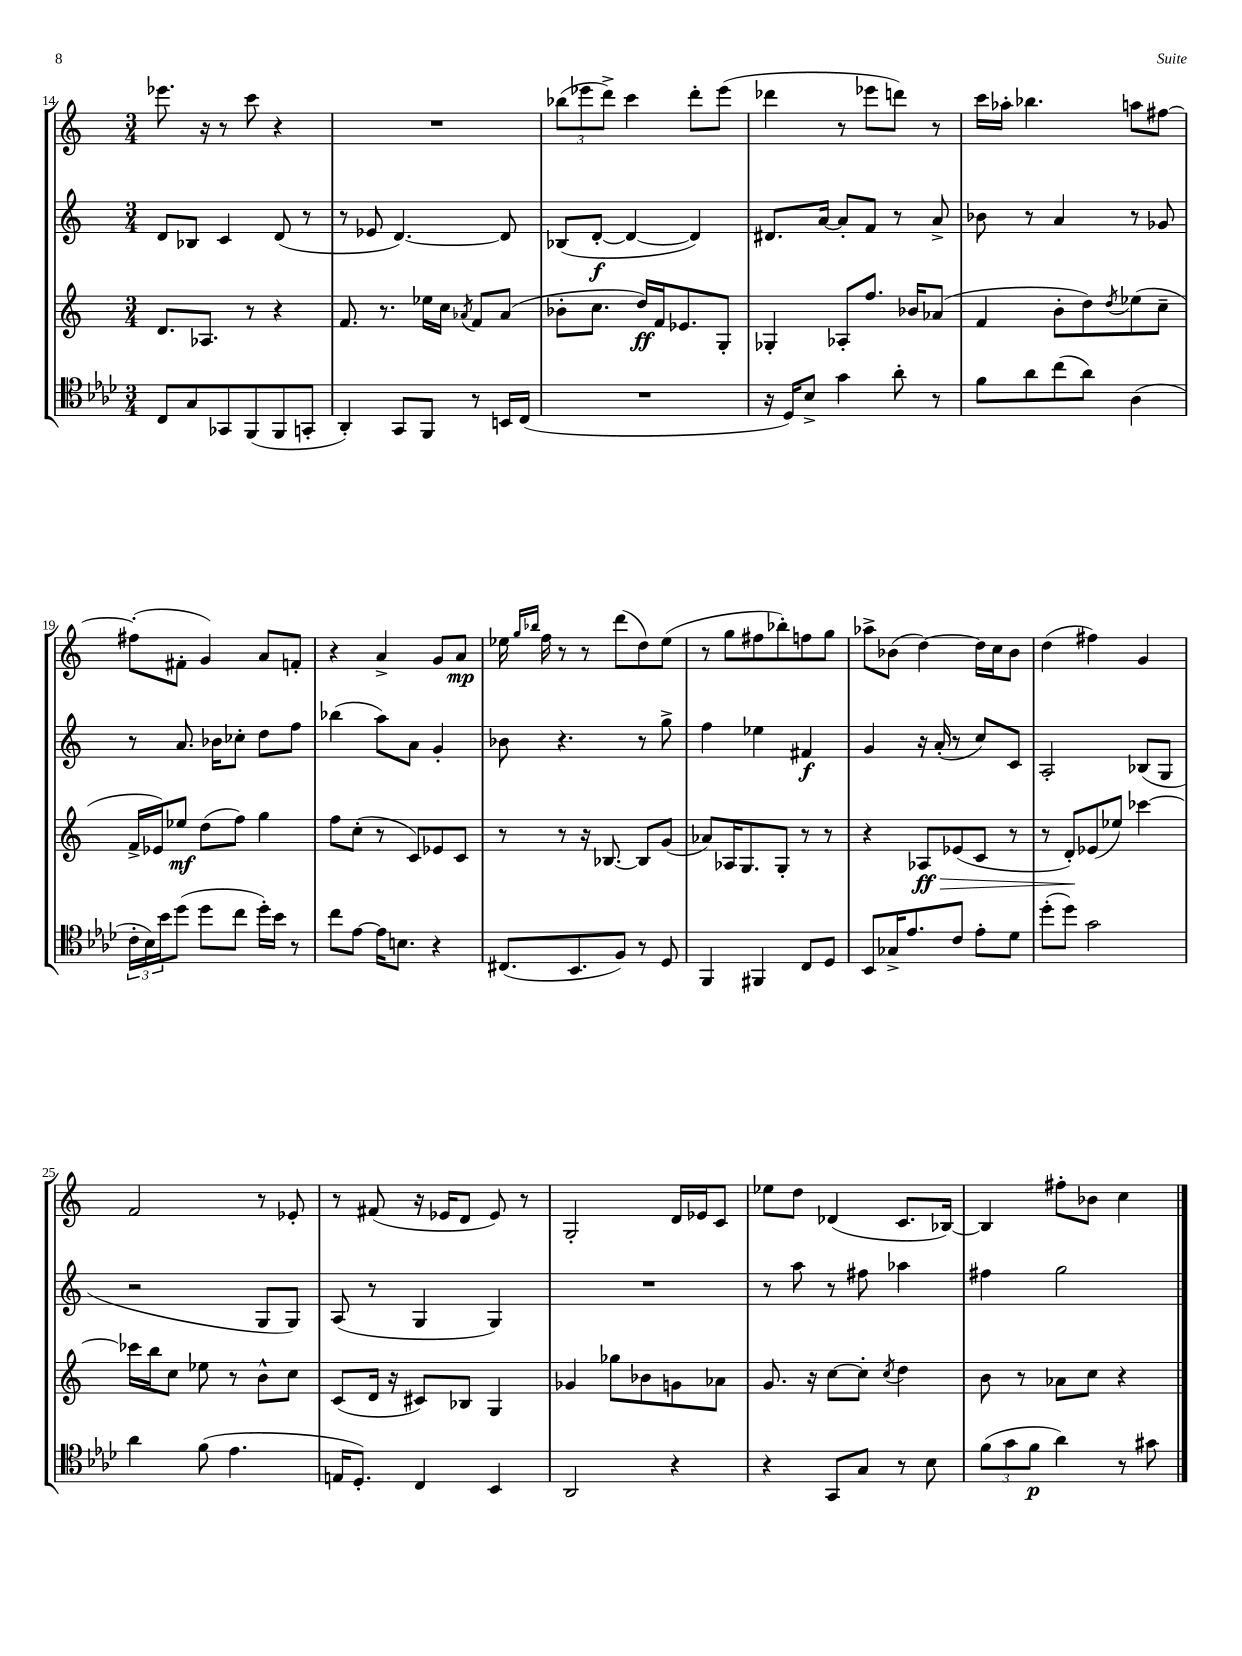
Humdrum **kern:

**kern	**dynam	**kern	**dynam	**kern	**dynam	**kern	**dynam
*part4	*part4	*part3	*part3	*part2	*part2	*part1	*part1
*staff4	*staff4	*staff3	*staff3	*staff2	*staff2	*staff1	*staff1
*clefC4	*	*clefG2	*	*clefG2	*	*clefG2	*
*k[b-e-a-d-]	*	*k[]	*	*k[]	*	*k[]	*
*M3/4	*	*M3/4	*	*M3/4	*	*M3/4	*
=14	=14	=14	=14	=14	=14	=14	=14
8C/L	.	8.d/L	.	8d/L	.	8.eee-X\	.
8G/	.	.	.	8B-X/J	.	.	.
.	.	8.A-X/J	.	.	.	16r	.
8GG-X/	.	.	.	4c/	.	8r	.
(8FF/	.	8r	.	.	.	8ccc\	.
8FF/	.	4r	.	(8d/	.	4r	.
8GGn'/J	.	.	.	8r	.	.	.
=15	=15	=15	=15	=15	=15	=15	=15
4AA-'/)	.	8.f/	.	8r	.	2.r	.
.	.	.	.	8e-X/	.	.	.
.	.	8.r	.	.	.	.	.
8GG/L	.	.	.	[4.d/)	.	.	.
8FF/J	.	16ee-X\LL	.	.	.	.	.
.	.	16cc\JJ	.	.	.	.	.
.	.	8qa-X/	.	.	.	.	.
8r	.	8f/L	.	.	.	.	.
16BBn/LL	.	(8a-/J	.	8d/]	.	.	.
(16C/JJ	.	.	.	.	.	.	.
=16	=16	=16	=16	=16	=16	=16	=16
2.r	.	8b-X'\L	.	(8B-X/L	.	(12bb-X\L	.
.	.	.	.	.	.	12eee-X\	.
.	.	8.cc\J	.	[8d'/J	f	.	.
.	.	.	.	.	.	12ddd^\J)	.
.	.	.	.	4d/_	.	4ccc\	.
.	.	16dd/LL)	ff	.	.	.	.
.	.	16f/J	.	.	.	.	.
.	.	8.e-X/	.	.	.	.	.
.	.	.	.	4d/])	.	8ddd'\L	.
.	.	8G'/J	.	.	.	(8eee-\J	.
=17	=17	=17	=17	=17	=17	=17	=17
16r	.	4G-X'/	.	8.d#X/L	.	4ddd-X\	.
16D-/KL)	.	.	.	.	.	.	.
8B-^/J	.	.	.	.	.	.	.
.	.	.	.	[16a/Jk	.	.	.
4g\	.	8A-X'/L	.	8a'/L]	.	8r	.
.	.	8.ff/J	.	8f/J	.	8eee-X\L	.
8a-'\	.	.	.	8r	.	8dddn\J)	.
.	.	16b-X/KL	.	.	.	.	.
8r	.	(8a-X/J	.	8a^/	.	8r	.
=18	=18	=18	=18	=18	=18	=18	=18
8f\L	.	4f/	.	8b-X\	.	16ccc\LL	.
.	.	.	.	.	.	16aa-X'\JJ	.
8a-\	.	.	.	8r	.	4.bb-X\	.
(8cc\	.	8b'\L	.	4a/	.	.	.
8a-\J)	.	8dd\)	.	.	.	.	.
.	.	8qdd/	.	.	.	.	.
(4A-\	.	(8ee-X\	.	8r	.	8aan\L	.
.	.	8cc~\J	.	8g-X/	.	[8ff#X\J	.
!!LO:LB:g=z
=19	=19	=19	=19	=19	=19	=19	=19
24c'\LL	.	16f^/LL	.	8r	.	(8ff#X'\L]	.
24B-\)	.	.	.	.	.	.	.
.	.	16e-X/J)	.	.	.	.	.
24b-\J	.	.	.	.	.	.	.
(8dd-\J	.	8ee-X/J	mf	8.a/	.	8f#X'\J	.
8dd-\L	.	(8dd\L	.	.	.	4g/)	.
.	.	.	.	16b-X\KL	.	.	.
8cc\J	.	8ff\J)	.	8cc-X'\J	.	.	.
16dd-'\LL)	.	4gg\	.	8dd\L	.	8a/L	.
16b-\JJ	.	.	.	.	.	.	.
8r	.	.	.	8ff\J	.	8fn'/J	.
=20	=20	=20	=20	=20	=20	=20	=20
8cc\L	.	8ff\L	.	(4bb-X\	.	4r	.
[8e-\J	.	(8cc'\J	.	.	.	.	.
16e-\KL]	.	8r	.	8aa\L)	.	4a^/	.
8.Bn\J	.	.	.	.	.	.	.
.	.	8c/L)	.	8a\J	.	.	.
4r	.	8e-X/	.	4g'/	.	8g/L	.
.	.	8c/J	.	.	.	8a/J	mp
=21	=21	=21	=21	=21	=21	=21	=21
(8.C#X/L	.	8r	.	8b-X\	.	16ee-X\	.
.	.	.	.	.	.	16qqgg/LL	.
.	.	.	.	.	.	16qqbb-X/JJ	.
.	.	.	.	.	.	16ff\	.
.	.	8r	.	4.r	.	8r	.
8.BB-/	.	.	.	.	.	.	.
.	.	16r	.	.	.	8r	.
.	.	[8.B-X/	.	.	.	.	.
8F/J)	.	.	.	.	.	(8ddd\L	.
8r	.	8B-/L]	.	8r	.	8dd\)	.
8D-/	.	(8g/J	.	8gg^\	.	(8ee-\J	.
=22	=22	=22	=22	=22	=22	=22	=22
4FF/	.	8a-X/L)	.	4ff\	.	8r	.
.	.	16A-X/K	.	.	.	8gg\L	.
.	.	8.G/	.	.	.	.	.
4FF#X/	.	.	.	4ee-X\	.	8ff#X\	.
.	.	8G'/J	.	.	.	8bb-X'\)	.
8C/L	.	8r	.	4f#X/	f	8ffn\	.
8D-/J	.	8r	.	.	.	8gg\J	.
=23	=23	=23	=23	=23	=23	=23	=23
8BB-/L	.	4r	.	4g/	.	8aa-X^\L	.
16G-X^/K	.	.	.	.	.	(8b-X\J	.
8.e-/	.	.	.	.	.	.	.
!	!	!	!LO:HP:b	!	!	!	!
.	.	8A-X/L	> ff	16r	.	[4dd\)	.
.	.	.	.	(16a'/	.	.	.
8c/J	.	(8e-X/	.	8r	.	.	.
8e-'\L	.	8c/J	.	8cc/L)	.	16dd\LL]	.
.	.	.	.	.	.	16cc\J	.
8d-\J	.	8r	.	8c/J	.	8b-\J	.
=24	=24	=24	=24	=24	=24	=24	=24
(8dd-'\L	.	8r	.	2A'/	.	(4dd\	.
8dd-\J)	.	8d'/L)	.	.	.	.	.
2g\	.	(8e-X/	]	.	.	4ff#X\)	.
.	.	8ee-X/J)	.	.	.	.	.
.	.	[4ccc-X\	.	(8B-X/L	.	4g/	.
.	.	.	.	8G/J	.	.	.
!!LO:LB:g=z
=25	=25	=25	=25	=25	=25	=25	=25
4a-\	.	16ccc-X\LL]	.	2r	.	2f/	.
.	.	16bb\J	.	.	.	.	.
.	.	8cc\J	.	.	.	.	.
(8f\	.	8ee-X\	.	.	.	.	.
4.e-\	.	8r	.	.	.	.	.
.	.	8b^^\L	.	8G/L	.	8r	.
.	.	8cc\J	.	8G/J)	.	8e-X'/	.
=26	=26	=26	=26	=26	=26	=26	=26
16En/KL	.	(8c/L	.	(8A/	.	8r	.
8.D-'/J)	.	.	.	.	.	.	.
.	.	16d/Jk	.	8r	.	(8f#X/	.
.	.	16r	.	.	.	.	.
4C/	.	8c#X/L)	.	4G/	.	16r	.
.	.	.	.	.	.	16e-X/KL	.
.	.	8B-X/J	.	.	.	8d/J	.
4BB-/	.	4G/	.	4G/)	.	8e-/)	.
.	.	.	.	.	.	8r	.
=27	=27	=27	=27	=27	=27	=27	=27
2AA-/	.	4g-X/	.	2.r	.	2G'/	.
.	.	8gg-X\L	.	.	.	.	.
.	.	8b-X\	.	.	.	.	.
4r	.	8gn\	.	.	.	16d/LL	.
.	.	.	.	.	.	16e-X/J	.
.	.	8a-X\J	.	.	.	8c/J	.
=28	=28	=28	=28	=28	=28	=28	=28
4r	.	8.g/	.	8r	.	8ee-X\L	.
.	.	.	.	8aa\	.	8dd\J	.
.	.	16r	.	.	.	.	.
8GG/L	.	[8cc\L	.	8r	.	(4d-X/	.
8G/J	.	8cc'\J]	.	8ff#X\	.	.	.
.	.	8qcc/	.	.	.	.	.
8r	.	4dd\	.	4aa-X\	.	8.c/L	.
8B-\	.	.	.	.	.	.	.
.	.	.	.	.	.	[16B-X/Jk)	.
=29	=29	=29	=29	=29	=29	=29	=29
(12f\L	.	8b\	.	4ff#X\	.	4B-/]	.
12g\	.	.	.	.	.	.	.
.	.	8r	.	.	.	.	.
12f\J	p	.	.	.	.	.	.
4a-\)	.	8a-X\L	.	2gg\	.	8ff#X'\L	.
.	.	8cc\J	.	.	.	8b-X\J	.
8r	.	4r	.	.	.	4cc\	.
8g#X\	.	.	.	.	.	.	.
==	==	==	==	==	==	==	==
*-	*-	*-	*-	*-	*-	*-	*-
